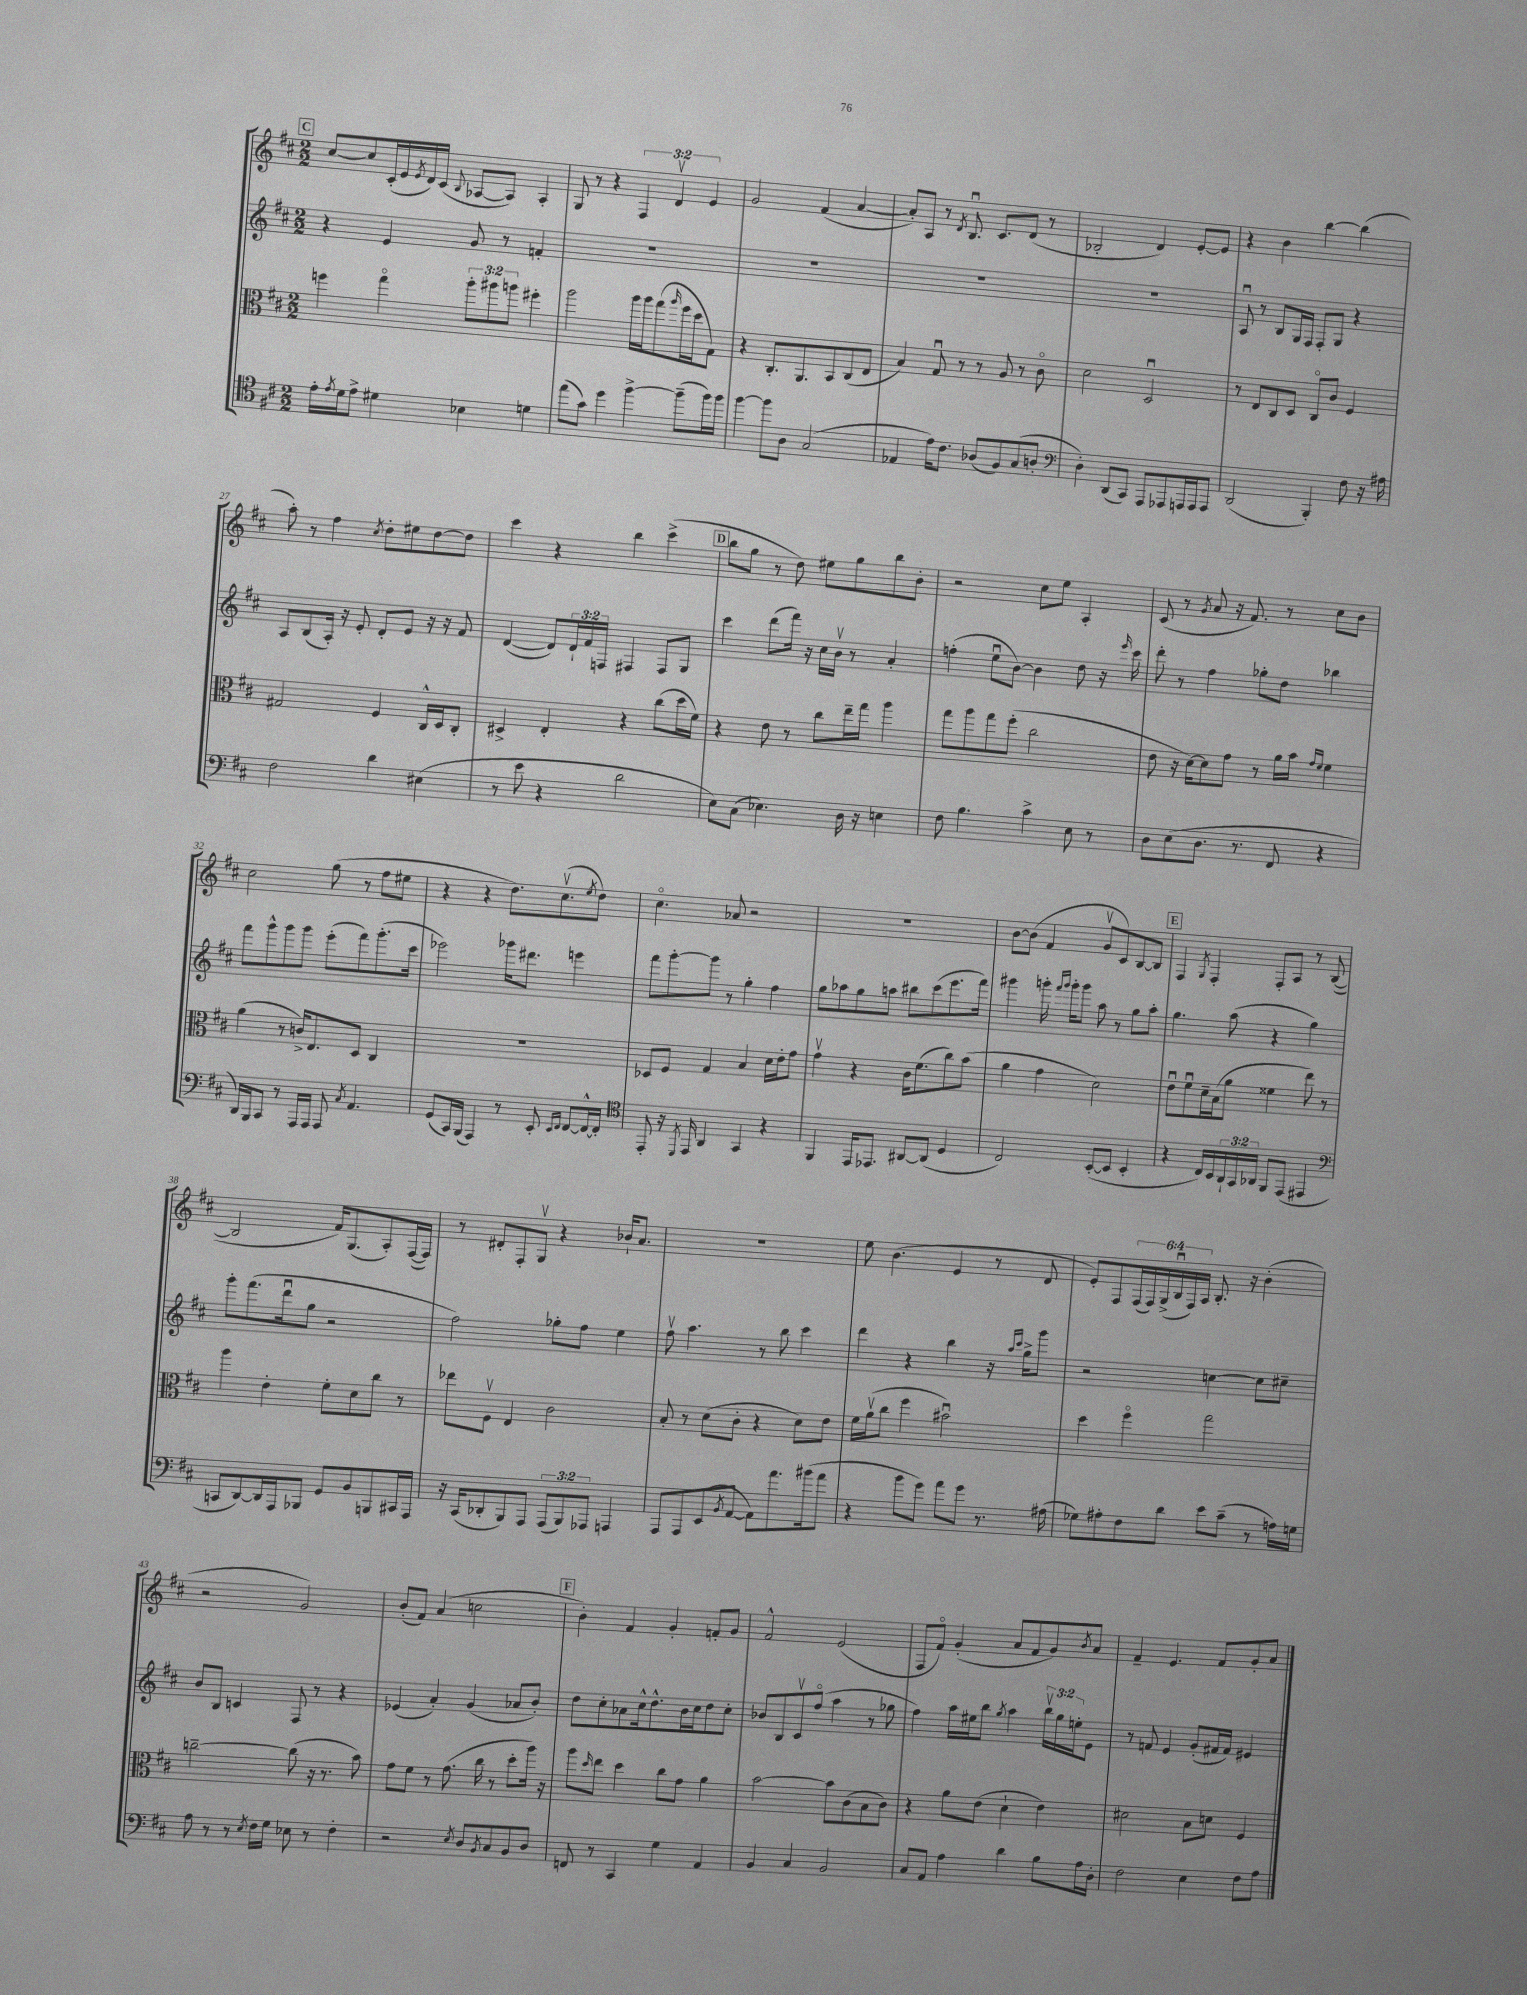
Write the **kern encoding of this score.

**kern	**kern	**kern	**kern
*staff4	*staff3	*staff2	*staff1
*clefC4	*clefC3	*clefG2	*clefG2
*k[f#c#]	*k[f#c#]	*k[f#c#]	*k[f#c#]
*M2/2	*M2/2	*M2/2	*M2/2
16e'	4ff	4r	[8cc#
8qe	.	.	.
16d	.	.	.
8e^	.	.	8cc#]
4d#	4ggo	4e	(16c#'
.	.	.	16e
.	.	.	8qe
.	.	.	16d)
.	.	.	(16c#
.	.	.	8qqB
4B-	12aa'	8g	[8A-
.	12aa#	.	.
.	.	8r	8A-])
.	12aa	.	.
4d	4ff#'	4f'	4A-'
=	=	=	=
(8ee	2aa	1r	8G
8g)	.	.	8r
4dd	.	.	4r
[4ff#^	16aa	.	6F#
.	16aa	.	.
.	(8gg	.	.
.	.	.	6dv
.	16qqaa	.	.
(8ff#~]	16ff#	.	.
.	16dd	.	.
.	.	.	6e
16ff#)	8G)	.	.
16ff#	.	.	.
=	=	=	=
[4ff#	4r	1r	2g
8ff#]	8.C#'	.	.
8A	.	.	.
.	8.AA	.	.
(2G	.	.	(4f#
.	8BB	.	.
.	(8C#	.	[4a
.	8E	.	.
=	=	=	=
4E-	4B)	1r	8a'])
.	.	.	8A
16e)	8Gu	.	8r
8.c#	.	.	.
.	.	.	8qd
.	8r	.	8.Bu
(8A-	8r	.	.
.	.	.	8.c#
8F#)	8A	.	.
(8G	8r	.	(8d
8A'	8c#o	.	8r
=	=	=	=
*clefF4	*	*	*
4D')	2d	1r	2B-'
(8DD	.	.	.
8CC#)	.	.	.
8AAA	2Du	.	4d)
8AAA-	.	.	.
16AAA	.	.	[8e'
16AAA	.	.	.
8AAA	.	.	8e]
=	=	=	=
(2DD	8r	8Au	4r
.	8E	8r	.
.	8C#	8B	4b
.	8D	16G	.
.	.	16F#	.
4BBB')	8C#o	8F#'	[4bb
.	8c#	8G	.
8F#	4F#	4r	(4bb]
16r	.	.	.
16A#	.	.	.
=	=	=	=
2F#	2G#	8A	8aa')
.	.	(8B	8r
.	.	16A')	4ff#
.	.	16r	.
.	.	8e'	.
.	.	.	8qcc#
4d	4F#	8d'	8dd'
.	.	8e	8ee#
(4E#	16C#^^	16r	[8dd
.	16D	16r	.
.	8C#'	8f#	8dd]
=	=	=	=
8r	4D#^	([4d	4ccc#
8e	.	.	.
4r	4E'	8d])	4r
.	.	24d`	.
.	.	24f#	.
.	.	24F	.
2d	4r	4F#	4bb
.	(8cc#	8F#	(4ccc#^
.	16dd	8G	.
.	16f#)	.	.
=	=	=	=
8E)	4r	4ccc#	8bb
(8C#	.	.	8gg
4.E-)	8e	(8ddd	8r
.	8r	16fff#)	8dd)
.	.	16r	.
.	8cc#	16cc#	8ee#
.	.	16bv	.
16D	16ee~	8r	8gg
16r	16gg	.	.
4E	4aa	4a'	8bb
.	.	.	8b'
=	=	=	=
8F#	8gg	(4ff'	2r
4.B	8aa	.	.
.	8gg	8eeu	.
.	(8ff#'	[8b)	.
4c#^	2cc#	4b]	8cc#
.	.	.	8ee
8E	.	8dd	4A'
8r	.	16r	.
.	.	16qqeee	.
.	.	16ccc#	.
=	=	=	=
8D	8e	8ddd'	(8c#
(8E	16r	8r	8r
.	[16d)	.	.
.	.	.	8qg
8.D	8d]	4ff#	8a
.	8g	.	16r
8.r	.	.	8.f#)
.	8r	8gg-'	.
8FF#	16a	8dd	8r
.	16b	.	.
.	16qqg	.	.
.	16qqf#	.	.
4r	4f#	4bb-	8cc#
.	.	.	8b
=	=	=	=
16DD)	(4a	8fff#	2cc#
16BBB	.	.	.
8CC#	.	8ggg^^	.
8r	8r	8ggg	.
16AAA	16c^)	8ggg	.
16AAA	8.E	.	.
8AAA	.	(8eee'	(8gg
8qC#	.	.	.
4.AA	8D	8fff#)	8r
.	4C#	(8.ggg'	8ff#
.	.	.	8ee#
.	.	16ccc#	.
=	=	=	=
(8GG	1r	2eee-)	4r
16CC#)	.	.	.
(16BBB	.	.	.
4AAA)	.	.	4r
8r	.	16ggg-	8.dd)
.	.	8.ddd#	.
8EE'	.	.	.
.	.	.	(8.cc#v
16qqEE	.	.	.
16qqFF#	.	.	.
[8FF#	.	4eee	.
.	.	.	8qee
16FF#^^_	.	.	8dd)
16FF#']	.	.	.
=	=	=	=
*clefC4	*	*	*
8EE'	8D-	8fff#	4.cc#o
16r	8F#	[8ggg'	.
8qDD	.	.	.
16EE	.	.	.
4AA	4G	8ggg]	.
.	.	8r	8a-
4GG	4B	4gg'	2r
4r	16d	4ff#	.
.	16e'	.	.
.	8g	.	.
=	=	=	=
4FF#	4gv	8gg	1r
.	.	8aa-	.
16EE	4r	8gg	.
8.EE-	.	.	.
.	.	8aa	.
[8AA#	16c#	8bb#	.
.	(8.f#	.	.
(8AA#]	.	(8ccc#	.
4D	8cc#)	8.eee	.
.	(8b	.	.
.	.	16fff#)	.
=	=	=	=
2C#)	4a	4ggg#	[8b
.	.	.	(8b]
.	4g	16ggg'	4f#
.	.	16qqfff#	.
.	.	16qqggg	.
.	.	16ggg'	.
.	.	8ggg	.
([8BB'	2d)	8aa	8gv
8BB]	.	8r	8c#)
4BB'	.	8gg	[8B
.	.	8aa'	8B]
=	=	=	=
4r	8eu	4.gg	4F#
.	8f#u	.	.
.	.	.	8qG
16C#)	16d~	.	4F#'
16BB	(16B	.	.
24AA`	8a	(8aa	.
24GG	.	.	.
24AA-	.	.	.
8FF#	4f##	4r	8F#'
(8EE	.	.	8A
4EE#	8ee)	4gg)	8r
.	8r	.	([8B
=	=	=	=
*clefF4	*	*	*
8CC	4aa	8ggg'	2B]
[8DD)	.	(8.fff#	.
16DD]	4e'	.	.
16AAA	.	16dddu	.
8BBB-	.	8gg	.
8GG	8f#'	2r	16f#)
.	.	.	(8.G
8BB	8d	.	.
8BBB	8cc#	.	8A')
16CC#	8r	.	([16F#
16AAA	.	.	16F#])
=	=	=	=
16r	8ee-	2ff#)	8r
(16CC#	.	.	.
8DD-'	8F#v	.	8d#'
8BBB)	4E	.	8F#'
8AAA	.	.	8Gv
(12AAA	2c#	8gg-'	4r
12BBB)	.	.	.
.	.	8ff#	.
12AAA-	.	.	.
4AAA	.	4ee	16b-`
.	.	.	8.a
=	=	=	=
8AAA	8B'	8ff#v	1r
8AAA	8r	4.aa	.
(8EE	(8d	.	.
8qBB	.	.	.
[8AA	8c#'	.	.
8AA])	4r	8r	.
8.a	.	8bb	.
.	8d)	4ccc#	.
(16b#	.	.	.
8a	8e	.	.
=	=	=	=
4r	16f#	4ddd	8ee
.	(16av	.	.
.	8cc#	.	(4.b
8b	4ff#	4r	.
8g)	.	.	.
8a	2b#u)	4bb	4e
8g	.	.	.
8.r	.	16r	8r
.	.	16qqaa	.
.	.	16qqccc#	.
.	.	16gg^	.
.	.	8ggg	8d
(16A#	.	.	.
=	=	=	=
8G-)	4dd	2r	8e')
8A#'	.	.	8F#
8F#	4ff#o	.	(24F#
.	.	.	24F#)
.	.	.	(24G^
8d	.	.	24Bu
.	.	.	24F#)
.	.	.	24A
8e	2gg	[4cc	8.B'
(8c#~	.	.	.
.	.	.	16r
8r	.	8cc]	(4b'
16A)	.	8cc#~	.
16G	.	.	.
=	=	=	=
8A	[2cc~	8b	2r
8r	.	8B	.
8r	.	4c	.
8qE	.	.	.
16F#	.	.	.
16G	.	.	.
8E-	(8cc]	8F#	2g)
8r	16r	8r	.
.	8.r	.	.
4F#'	.	4r	.
.	8b)	.	.
=	=	=	=
2r	8g	(4e-	(8b'
.	8f#	.	8f#)
.	8r	4a')	(4a
.	(8.g	.	.
8qE	.	.	.
8D	.	(4g	2cc
.	16cc#	.	.
8qBB	.	.	.
8C#	8r	.	.
8BB	8dd'	8a-	.
8D	16aa)	8b')	.
.	16r	.	.
=	=	=	=
8FF	8aa	8dd	4b')
.	16qqdd	.	.
8r	8ee	8cc#'	.
4CC#	4dd	8a-	4f#
.	.	16cc#^^	.
.	.	8.dd^^	.
4G	8cc#	.	4g'
.	8g	16b	.
.	.	16cc#	.
4AA	4a	8dd	8f'
.	.	8cc#'	8g
=	=	=	=
4BB	[2b	8b-	2f#^^
.	.	8B	.
4C#	.	8c#v	.
.	.	(8ff#o	.
2BB	8b]	4aa	(2e
.	(8c#	.	.
.	8B	8r	.
.	8c#)	8gg-	.
=	=	=	=
8C#	4r	4ff#)	8F#
8AA	.	.	8f#o)
4A	8a	16aa	(4g'
.	.	16ee#	.
.	(8e	8bb	.
.	.	8qgg	.
4d	4d`	4aa	8a
.	.	.	8f#
8B	4e)	24bbv	8g)
.	.	24gg	.
.	.	24ee'	.
.	.	.	8qb
16A	.	8e	8a
16D'	.	.	.
=	=	=	=
2F#	2d#	8r	4f#~
.	.	8f	.
.	.	4e	4.e
4E	8B	(8g'	.
.	8d	16f#	8f#
.	.	16f#)	.
8F#	4F#	4e#	8g'
8A	.	.	8a
==	==	==	==
*-	*-	*-	*-
